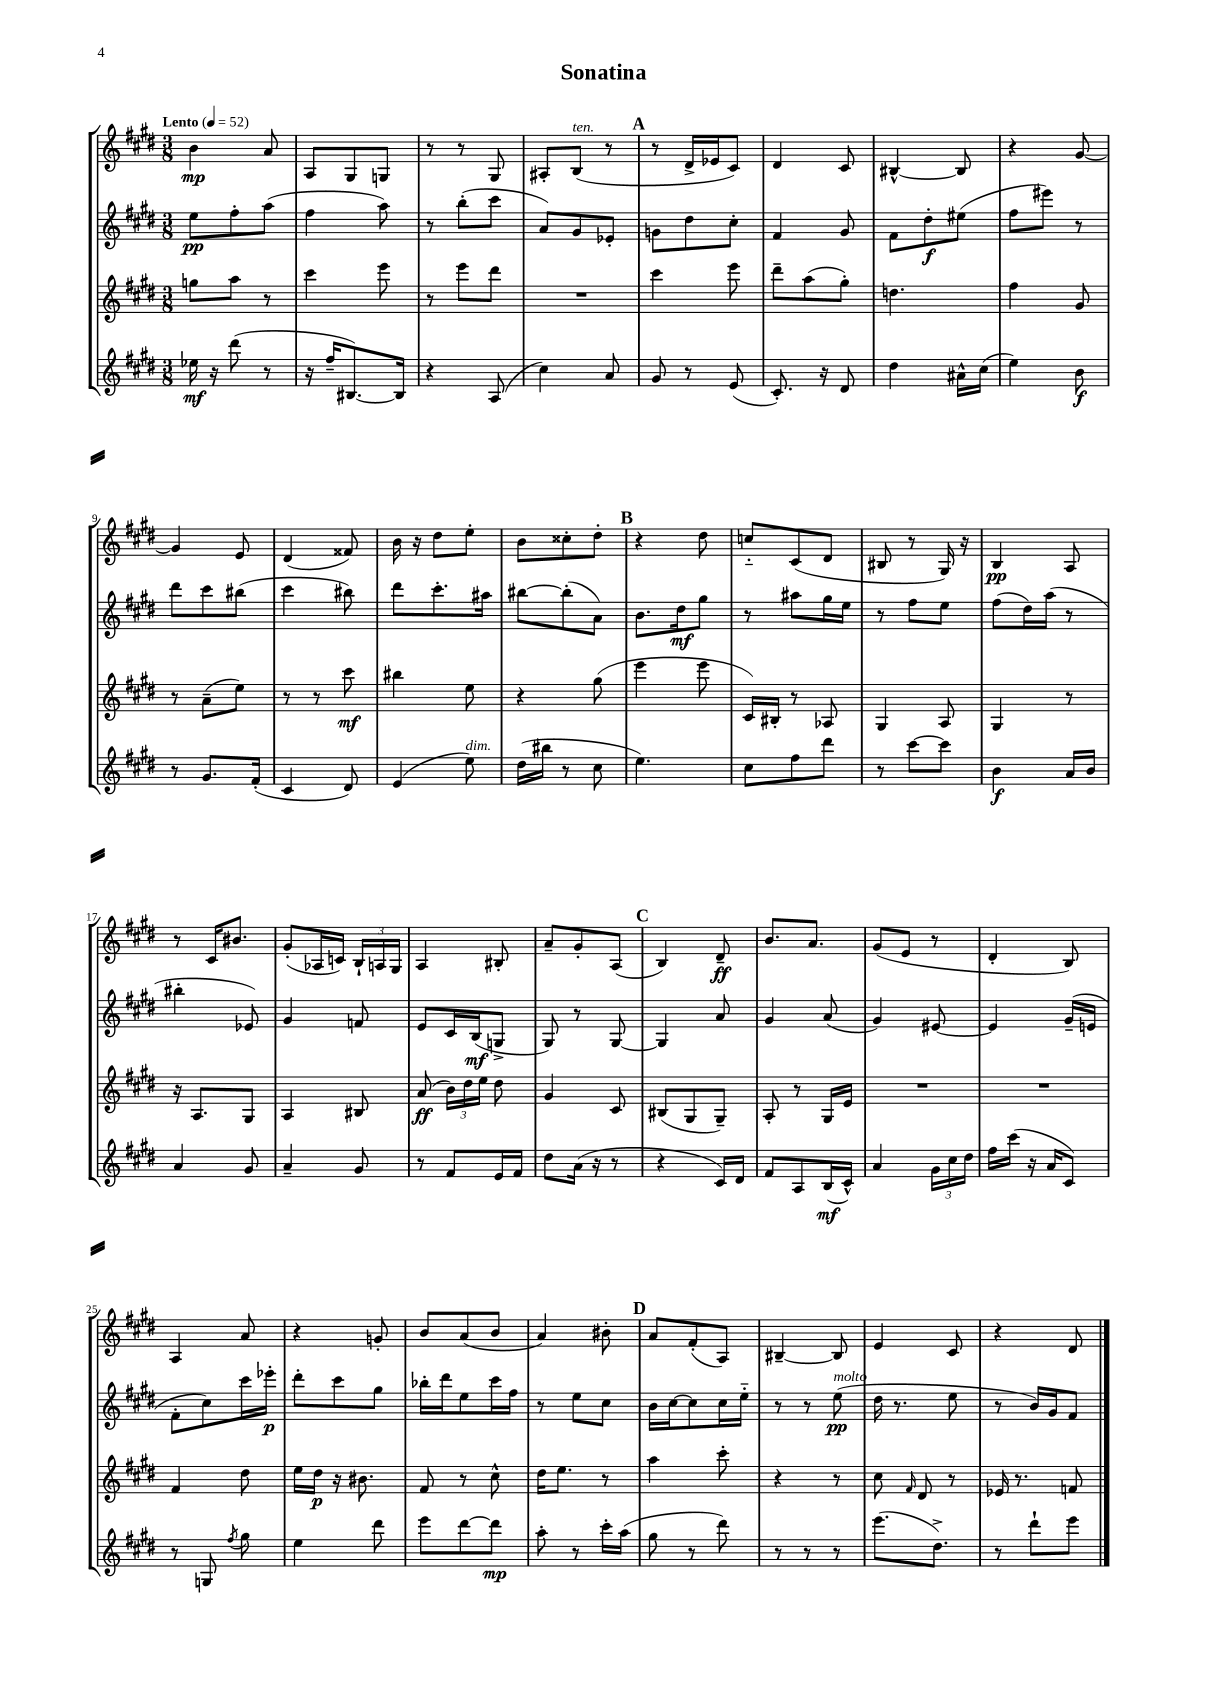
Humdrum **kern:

**kern	**dynam	**kern	**dynam	**kern	**dynam	**kern	**dynam
*part4	*part4	*part3	*part3	*part2	*part2	*part1	*part1
*staff4	*staff4	*staff3	*staff3	*staff2	*staff2	*staff1	*staff1
*clefG2	*	*clefG2	*	*clefG2	*	*clefG2	*
*k[f#c#g#d#]	*	*k[f#c#g#d#]	*	*k[f#c#g#d#]	*	*k[f#c#g#d#]	*
*M3/8	*	*M3/8	*	*M3/8	*	*M3/8	*
*MM52	*	*MM52	*	*MM52	*	*MM52	*
=1	=1	=1	=1	=1	=1	=1	=1
!	!	!	!	!	!	!LO:TX:a:B:t=Lento	!
16ee-X\	mf	8ggn\L	.	8ee\L	pp	4b\	mp
16r	.	.	.	.	.	.	.
(8ddd#\	.	8aa\J	.	8ff#'\	.	.	.
8r	.	8r	.	(8aa\J	.	8a/	.
=2	=2	=2	=2	=2	=2	=2	=2
16r	.	4ccc#\	.	4ff#\	.	8A/L	.
16ff#~/KL	.	.	.	.	.	.	.
[8.B#X/)	.	.	.	.	.	8G#/	.
.	.	8eee\	.	8aa\)	.	8Gn/J	.
16B#/Jk]	.	.	.	.	.	.	.
=3	=3	=3	=3	=3	=3	=3	=3
4r	.	8r	.	8r	.	8r	.
.	.	8eee\L	.	(8bb'\L	.	8r	.
(8A/	.	8ddd#\J	.	8ccc#\J	.	8G#/	.
=4	=4	=4	=4	=4	=4	=4	=4
4cc#\)	.	4.r	.	8a/L)	.	8A#X'/L	.
!	!	!	!	!	!	!LO:TX:a:i:t=ten.	!
.	.	.	.	8g#/	.	(8B/J	.
8a/	.	.	.	8e-X'/J	.	8r	.
!!LO:REH:place=s1:t=A
=5	=5	=5	=5	=5	=5	=5	=5
8g#/	.	4ccc#\	.	8gn\L	.	8r	.
8r	.	.	.	8dd#\	.	16d#^/LL	.
.	.	.	.	.	.	16e-X/J	.
(8e/	.	8eee\	.	8cc#'\J	.	8c#/J)	.
=6	=6	=6	=6	=6	=6	=6	=6
8.c#'/)	.	8ddd#~\L	.	4f#/	.	4d#/	.
.	.	(8aa\	.	.	.	.	.
16r	.	.	.	.	.	.	.
8d#/	.	8gg#'\J)	.	8g#/	.	8c#/	.
=7	=7	=7	=7	=7	=7	=7	=7
4dd#\	.	4.ddn\	.	8f#\L	.	[4B#X^^/	.
.	.	.	.	8dd#'\	f	.	.
16a#X^^\LL	.	.	.	(8ee#X\J	.	8B#/]	.
(16cc#\JJ	.	.	.	.	.	.	.
=8	=8	=8	=8	=8	=8	=8	=8
4ee\)	.	4ff#\	.	8ff#\L	.	4r	.
.	.	.	.	8eee#X\J)	.	.	.
8b\	f	8g#/	.	8r	.	[8g#/	.
!!LO:LB:g=z
=9	=9	=9	=9	=9	=9	=9	=9
8r	.	8r	.	8ddd#\L	.	4g#/]	.
8.g#/L	.	(8a~\L	.	8ccc#\	.	.	.
.	.	8ee\J)	.	(8bb#X\J	.	8e/	.
(16f#'/Jk	.	.	.	.	.	.	.
=10	=10	=10	=10	=10	=10	=10	=10
4c#/	.	8r	.	4ccc#\	.	(4d#/	.
.	.	8r	.	.	.	.	.
8d#/)	.	8ccc#\	mf	8bb#X\)	.	8f##X/)	.
=11	=11	=11	=11	=11	=11	=11	=11
(4e/	.	4bb#X\	.	8ddd#\L	.	16b\	.
.	.	.	.	.	.	16r	.
.	.	.	.	8.ccc#'\	.	8dd#\L	.
!LO:TX:a:i:t=dim.	!	!	!	!	!	!	!
8ee\)	.	8ee\	.	.	.	8ee'\J	.
.	.	.	.	16aa#X\Jk	.	.	.
=12	=12	=12	=12	=12	=12	=12	=12
(16dd#\LL	.	4r	.	[8bb#X\L	.	8b\L	.
16bb#X\JJ	.	.	.	.	.	.	.
8r	.	.	.	(8bb#'\]	.	8cc##X'\	.
8cc#\	.	(8gg#\	.	8a\J)	.	8dd#'\J	.
!!LO:REH:place=s1:t=B
=13	=13	=13	=13	=13	=13	=13	=13
4.ee\)	.	4eee\	.	8.b\L	.	4r	.
.	.	.	.	16dd#\k	mf	.	.
.	.	8eee\	.	8gg#\J	.	8dd#\	.
=14	=14	=14	=14	=14	=14	=14	=14
8cc#\L	.	16c#/LL)	.	8r	.	8ccn/L	.
.	.	16B#X'/JJ	.	.	.	.	.
8ff#\	.	8r	.	8aa#X\L	.	(8c#/	.
8ddd#\J	.	8A-X/	.	16gg#\L	.	8d#/J	.
.	.	.	.	16ee\JJ	.	.	.
=15	=15	=15	=15	=15	=15	=15	=15
8r	.	4G#/	.	8r	.	8B#X/	.
[8ccc#\L	.	.	.	8ff#\L	.	8r	.
8ccc#\J]	.	8A/	.	8ee\J	.	16G#/)	.
.	.	.	.	.	.	16r	.
=16	=16	=16	=16	=16	=16	=16	=16
4b\	f	4G#/	.	(8ff#\L	.	4B/	pp
.	.	.	.	16dd#\L)	.	.	.
.	.	.	.	(16aa\JJ	.	.	.
16a/LL	.	8r	.	8r	.	8A/	.
16b/JJ	.	.	.	.	.	.	.
!!LO:LB:g=z
=17	=17	=17	=17	=17	=17	=17	=17
4a/	.	16r	.	4bb#X'\	.	8r	.
.	.	8.A/L	.	.	.	.	.
.	.	.	.	.	.	16c#/KL	.
.	.	.	.	.	.	8.b#X/J	.
8g#/	.	8G#/J	.	8e-X/)	.	.	.
=18	=18	=18	=18	=18	=18	=18	=18
4a~/	.	4A/	.	4g#/	.	(8g#'/L	.
.	.	.	.	.	.	16A-X/L	.
.	.	.	.	.	.	16cn/JJ)	.
8g#/	.	8B#X/	.	8fn/	.	24B`/LL	.
.	.	.	.	.	.	24An/	.
.	.	.	.	.	.	24G#/JJ	.
=19	=19	=19	=19	=19	=19	=19	=19
8r	.	(8a/	ff	8e/L	.	4A/	.
8f#/L	.	24b\LL)	.	16c#/L	.	.	.
.	.	24dd#\	.	.	.	.	.
.	.	.	.	(16B/J	mf	.	.
.	.	24ee\JJ	.	.	.	.	.
16e/L	.	8dd#\	.	8Gn^/J	.	8B#X'/	.
16f#/JJ	.	.	.	.	.	.	.
=20	=20	=20	=20	=20	=20	=20	=20
8dd#\L	.	4g#/	.	8G#/)	.	8a~/L	.
(16a\Jk	.	.	.	8r	.	8g#'/	.
16r	.	.	.	.	.	.	.
8r	.	8c#/	.	[8G#/	.	(8A/J	.
!!LO:REH:place=s1:t=C
=21	=21	=21	=21	=21	=21	=21	=21
4r	.	(8B#X/L	.	4G#/]	.	4B/)	.
.	.	8G#/	.	.	.	.	.
16c#/LL)	.	8G#~/J)	.	8a/	.	8d#~/	ff
16d#/JJ	.	.	.	.	.	.	.
=22	=22	=22	=22	=22	=22	=22	=22
8f#/L	.	8A'/	.	4g#/	.	8.b/L	.
8A/	.	8r	.	.	.	.	.
.	.	.	.	.	.	8.a/J	.
(16B/L	mf	16G#/LL	.	(8a/	.	.	.
16c#^^/JJ)	.	16e/JJ	.	.	.	.	.
=23	=23	=23	=23	=23	=23	=23	=23
4a/	.	4.r	.	4g#/)	.	(8g#/L	.
.	.	.	.	.	.	8e/J	.
24g#\LL	.	.	.	[8e#X/	.	8r	.
24cc#\	.	.	.	.	.	.	.
24dd#\JJ	.	.	.	.	.	.	.
=24	=24	=24	=24	=24	=24	=24	=24
16ff#\LL	.	4.r	.	4e#/]	.	4d#'/	.
(16ccc#\JJ	.	.	.	.	.	.	.
16r	.	.	.	.	.	.	.
16a/KL	.	.	.	.	.	.	.
8c#/J)	.	.	.	(16g#~/LL	.	8B/)	.
.	.	.	.	16en/JJ	.	.	.
!!LO:LB:g=z
=25	=25	=25	=25	=25	=25	=25	=25
8r	.	4f#/	.	8f#'\L	.	4A/	.
8Gn/	.	.	.	8cc#\)	.	.	.
8qff#/	.	.	.	.	.	.	.
8gg#\	.	8dd#\	.	16ccc#\L	.	8a/	.
.	.	.	.	16eee-X'\JJ	p	.	.
=26	=26	=26	=26	=26	=26	=26	=26
4ee\	.	16ee\LL	.	8ddd#'\L	.	4r	.
.	.	16dd#\JJ	p	.	.	.	.
.	.	16r	.	8ccc#\	.	.	.
.	.	8.b#X\	.	.	.	.	.
8ddd#\	.	.	.	8gg#\J	.	8gn'/	.
=27	=27	=27	=27	=27	=27	=27	=27
8eee\L	.	8f#/	.	16bb-X'\LL	.	8b/L	.
.	.	.	.	16ddd#\J	.	.	.
[8ddd#\	.	8r	.	8ee\	.	(8a/	.
8ddd#\J]	mp	8cc#^^\	.	16ccc#\L	.	8b/J	.
.	.	.	.	16ff#\JJ	.	.	.
=28	=28	=28	=28	=28	=28	=28	=28
8aa'\	.	16dd#\KL	.	8r	.	4a/)	.
.	.	8.ee\J	.	.	.	.	.
8r	.	.	.	8ee\L	.	.	.
16ccc#'\LL	.	8r	.	8cc#\J	.	8b#X'\	.
(16aa\JJ	.	.	.	.	.	.	.
!!LO:REH:place=s1:t=D
=29	=29	=29	=29	=29	=29	=29	=29
8gg#\	.	4aa\	.	16b\LL	.	8a/L	.
.	.	.	.	[16cc#\J	.	.	.
8r	.	.	.	8cc#\]	.	(8f#'/	.
8ddd#\)	.	8ccc#'\	.	16cc#\L	.	8A/J)	.
.	.	.	.	16ee\JJ	.	.	.
=30	=30	=30	=30	=30	=30	=30	=30
8r	.	4r	.	8r	.	[4B#X~/	.
8r	.	.	.	8r	.	.	.
!	!	!	!	!LO:TX:a:i:t=molto	!	!	!
8r	.	8r	.	(8ee\	pp	8B#/]	.
=31	=31	=31	=31	=31	=31	=31	=31
(8.eee\L	.	8cc#\	.	16dd#\	.	4e/	.
.	.	.	.	8.r	.	.	.
.	.	16qqf#/	.	.	.	.	.
.	.	8d#/	.	.	.	.	.
8.dd#^\J)	.	.	.	.	.	.	.
.	.	8r	.	8ee\	.	8c#/	.
=32	=32	=32	=32	=32	=32	=32	=32
8r	.	16e-X/	.	8r	.	4r	.
.	.	8.r	.	.	.	.	.
8ddd#`\L	.	.	.	16b/LL)	.	.	.
.	.	.	.	16g#/J	.	.	.
8eee\J	.	8fn/	.	8f#/J	.	8d#/	.
==	==	==	==	==	==	==	==
*-	*-	*-	*-	*-	*-	*-	*-
